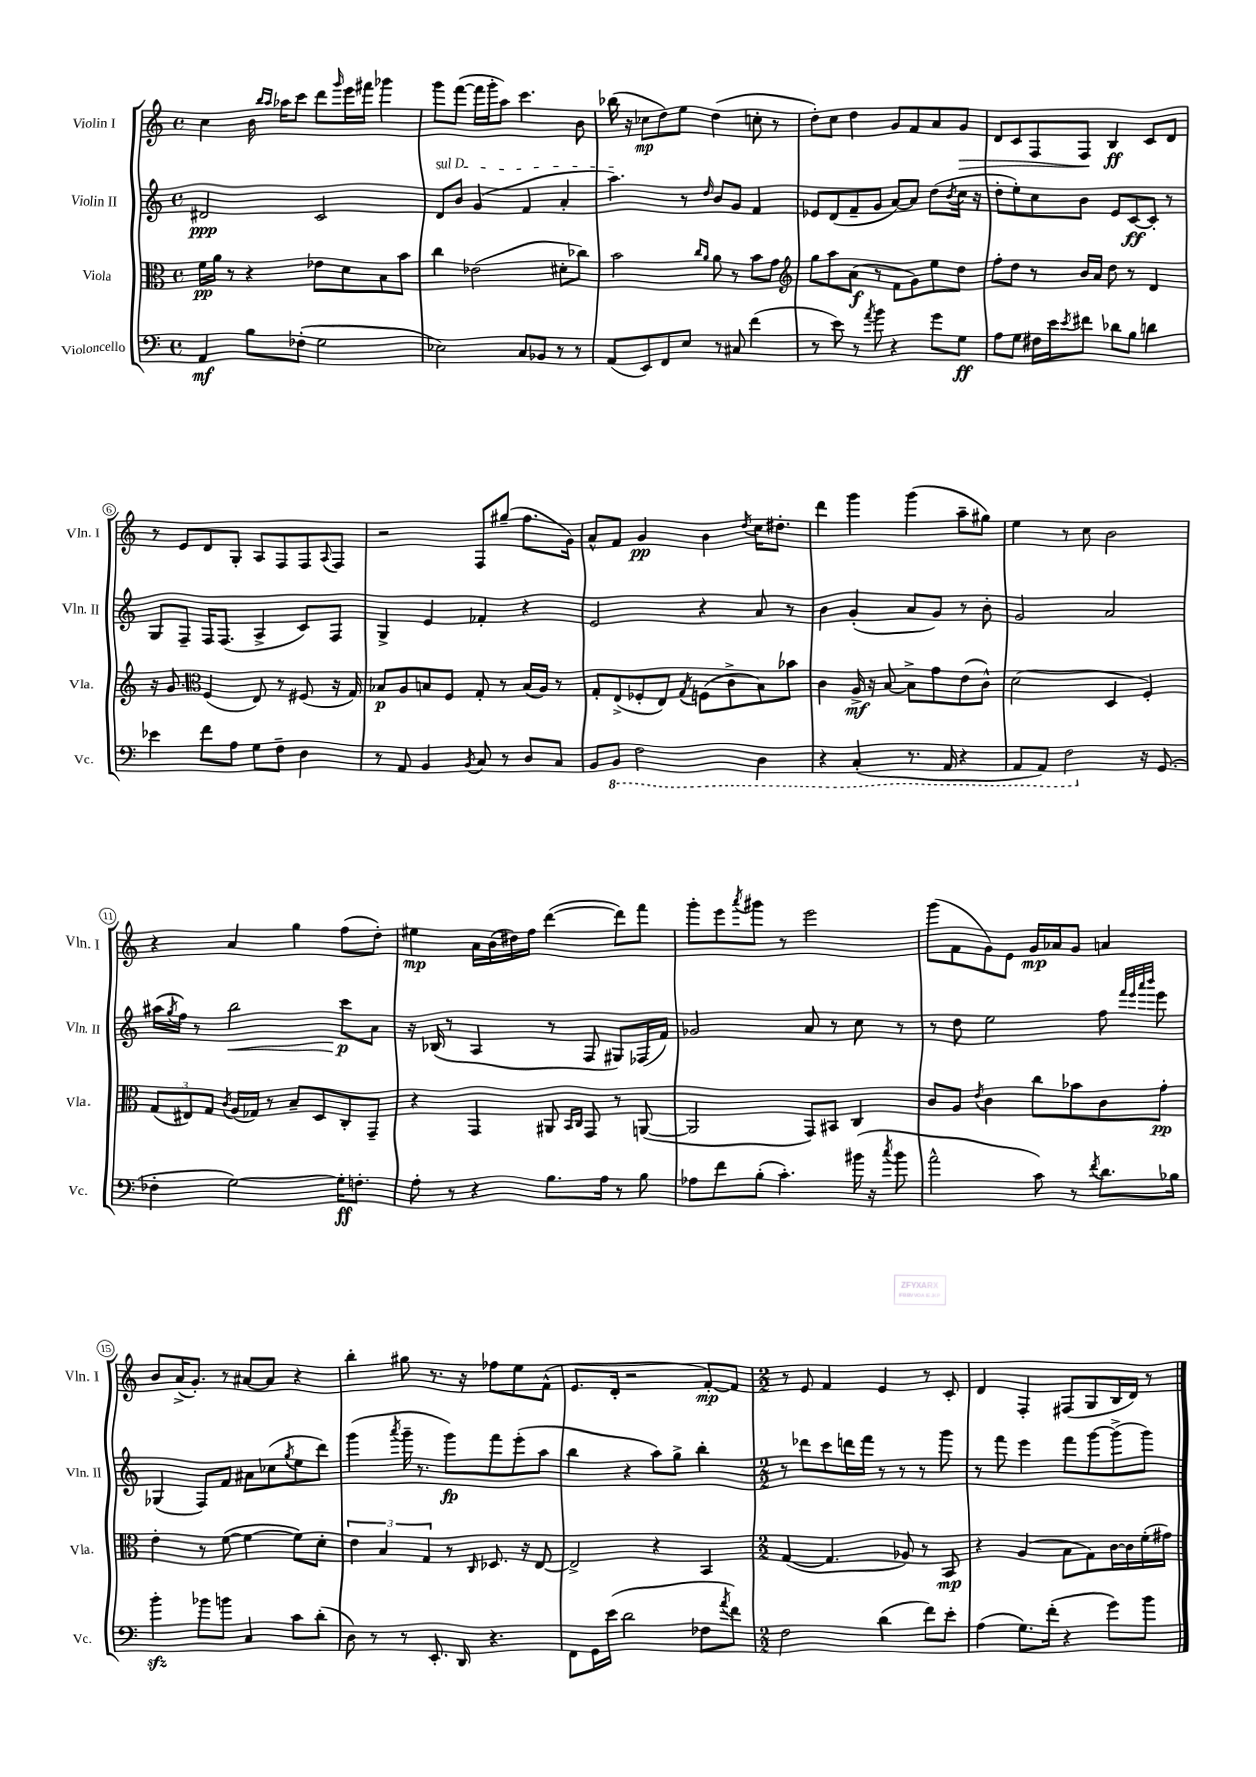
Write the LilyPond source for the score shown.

<<
\new StaffGroup <<
\new Staff = "s0" \with { instrumentName = "Violin I" shortInstrumentName = "Vln. I" } {
    \clef treble \key c \major \defaultTimeSignature \time 4/4
    c''4 b'16 \grace { b''16 a''16 } aes''16 c'''8 d'''8 \grace { g'''16 } e'''16 fis'''16 ges'''4 |
    g'''8 f'''8~( f'''16 g'''16-. a''8) c'''4. b'8 |
    bes''16( r16 ces''8\mp d''8) e''8 d''4( c''8-. r8 |
    d''8-.) c''8 d''4 g'8 f'8 a'8 g'8\> |
    d'8 c'8 f8 f8\! b4\ff c'8 d'8 |
    r8 e'8 d'8 g8-. a8 f8 f8 \appoggiatura { a8 } f8 |
    r2 f8 gis''8--( f''8. g'16) |
    a'8-^ f'8 g'4\pp b'4 \acciaccatura { d''8 } c''16 dis''8.-. |
    d'''4 g'''4 g'''4( a''8-- gis''8) |
    e''4 r8 c''8 b'2 |
    r4 a'4 g''4 f''8( d''8-.) |
    eis''4\mp a'16 b'16( dis''16) f''16 d'''4~( d'''8) f'''8 |
    g'''8-. e'''8 \acciaccatura { a'''8 } gis'''8 r8 e'''2 |
    g'''8( f'8 g'8) e'8 g'16\mp aes'16 g'8 a'4 |
    b'8 a'16->( g'8.-.) r8 ais'8~ ais'8 r4 |
    b''4-. gis''8 r8. r16 fes''8 e''8 f'8-^( |
    e'8. d'16-. r2 f'8~-.\mp) f'8 |
    \numericTimeSignature \time 2/2 r8 e'8 f'4 e'4 r8 c'8-. |
    d'4 f4-. fis8( g8 b16 d'16) r8 \bar "|." |
}
\new Staff = "s1" \with { instrumentName = "Violin II" shortInstrumentName = "Vln. II" } {
    \clef treble \key c \major \defaultTimeSignature \time 4/4
    dis'2\ppp c'2 |
    \once \override TextSpanner.bound-details.left.text = \markup { \italic "sul D" } d'8\startTextSpan b'8 g'4( f'4 a'4-. |
    a''4.\stopTextSpan) r8 \grace { d''16 } b'8 g'8 f'4 |
    ees'8 d'8( f'8-- g'8 a'8~) a'8 d''8( \acciaccatura { b'8 } c''16 r16 |
    d''8-. e''8-.) c''8 b'8 e'8 c'8~\ff c'8-. r8 |
    g8 f8-- f16 f8.( a4-> c'8) f8 |
    g4-> e'4 fes'4-. r4 |
    e'2 r4 a'8 r8 |
    b'4 g'4-.( a'8 g'8) r8 b'8-. |
    g'2 a'2 |
    ais''16( \acciaccatura { g''8 } f''16) r8 b''2\< c'''8\p\! a'8 |
    r16 bes16( r8 a4 r8 f8 gis8) fes16( f'16) |
    ges'2 a'8 r8 c''8 r8 |
    r8 d''8 e''2 f''8 \grace { f'''32 e'''32 a'''32 b'''32 } e'''8 |
    ges4( f8) f'8 ais'8 ces''8( \acciaccatura { g''8 } e''8 d'''8) |
    g'''4( \acciaccatura { a'''8 } g'''16-- r8. g'''8\fp) f'''8 e'''8-.( a''8 |
    b''4 r4 a''8) g''8-> b''4-. |
    \numericTimeSignature \time 2/2 r8 des'''8 c'''8 d'''16 f'''16 r8 r8 r8 g'''8 |
    r8 f'''8 e'''4 f'''8 g'''8~ g'''8->( g'''8) \bar "|." |
}
\new Staff = "s2" \with { instrumentName = "Viola" shortInstrumentName = "Vla." } {
    \clef alto \key c \major \defaultTimeSignature \time 4/4
    f'16\pp a'16 r8 r4 ees'8 d'8 b8 b'8 |
    c''4 ees'2( dis'8-. ces''8) |
    b'2 \grace { c''16 a'16 } a'8 r8 b'8 g'8 |
    \clef treble g''8 a''8 a'8\f( r8 f'8 g'8) e''8 d''8 |
    f''8-. d''8 r8 b'16 a'16 d''8 r8 d'4 |
    r16 g'8. \clef alto f4( e8) r8 fis8( r16 g16) |
    bes8\p a8 b8 f8 g8-. r8 b16( a16) r8 |
    g8-. e8->( fes8-. e8) \acciaccatura { g8 } f8( c'8-> b8) bes'8 |
    c'4 a16->\mf r16 b8~ b8-> g'8 e'8( c'8-^) |
    d'2( d4 f4-.) |
    \tuplet 3/2 { g8( eis8) g8 } \acciaccatura { c'8 } a16( ges16) r8 b8-- d8 c8-. g,8-- |
    r4 g,4 ais,8 \grace { b,16 c16 } g,8 r8 a,8~( |
    a,2 g,8) bis,8 c4 |
    c'8 a8 \acciaccatura { e'8 } c'4 c''8 bes'8 c'8 g'8-.\pp |
    e'4-. r8 f'8~( f'4~ f'8) d'8-. |
    \tuplet 3/2 { e'4 b4 g4 } r8 \grace { c16 } des8. r16 e8~ |
    e2-> r4 b,4 |
    \numericTimeSignature \time 2/2 g4~( g4. aes8) r8 b,8\mp |
    r4 a4( b8 g8) c'16~ c'16 f'16-.( gis'16) \bar "|." |
}
\new Staff = "s3" \with { instrumentName = "Violoncello" shortInstrumentName = "Vc." } {
    \clef bass \key c \major \defaultTimeSignature \time 4/4
    a,4\mf b8 fes8-.( g2 |
    ees2) c8 bes,8 r8 r8 |
    a,8( e,8) f,8 e8 r8 cis8 f'4( |
    r8 e'8) r8 \acciaccatura { a'8 } b'8 r4 g'8 g8\ff |
    a8 g8 fis16 e'16 \acciaccatura { e'8 } fis'8 des'8 b8 d'4 |
    ees'4 f'8 a8 g8 f8-- d4 |
    r8 a,8 b,4 \acciaccatura { b,8 } c8 r8 d8 c8 |
    b,8 \ottava #-1 b,,8 f,2 d,4 |
    r4 c,4-.( r8. a,,16 r4 |
    a,,8 a,,8) f,2 \ottava #0 r16 g,8.( |
    fes4-. g2~) g16-.\ff f8.-. |
    a8-. r8 r4 b8. a16 r8 b8 |
    aes8 f'8 b8-.( c'4.-.) bis'16( r16 \acciaccatura { c''8 } bis'8 |
    a'2-^ c'8) r8 \acciaccatura { f'8 } d'8. bes16 |
    b'4-.\sfz bes'8 b'8 c4 c'8 d'8-.( |
    d8) r8 r8 e,8.-. d,16 r4. |
    f,8 g,16 e'16( d'2 fes8 \acciaccatura { a'8 } f'8) |
    \numericTimeSignature \time 2/2 f2 d'4( f'8) e'8-. |
    a4( g8.) f'16-.( r4 g'8) b'8 \bar "|." |
}
>>
>>
\layout { \context { \Score \override BarNumber.stencil = #(make-stencil-circler 0.1 0.3 ly:text-interface::print) } }
